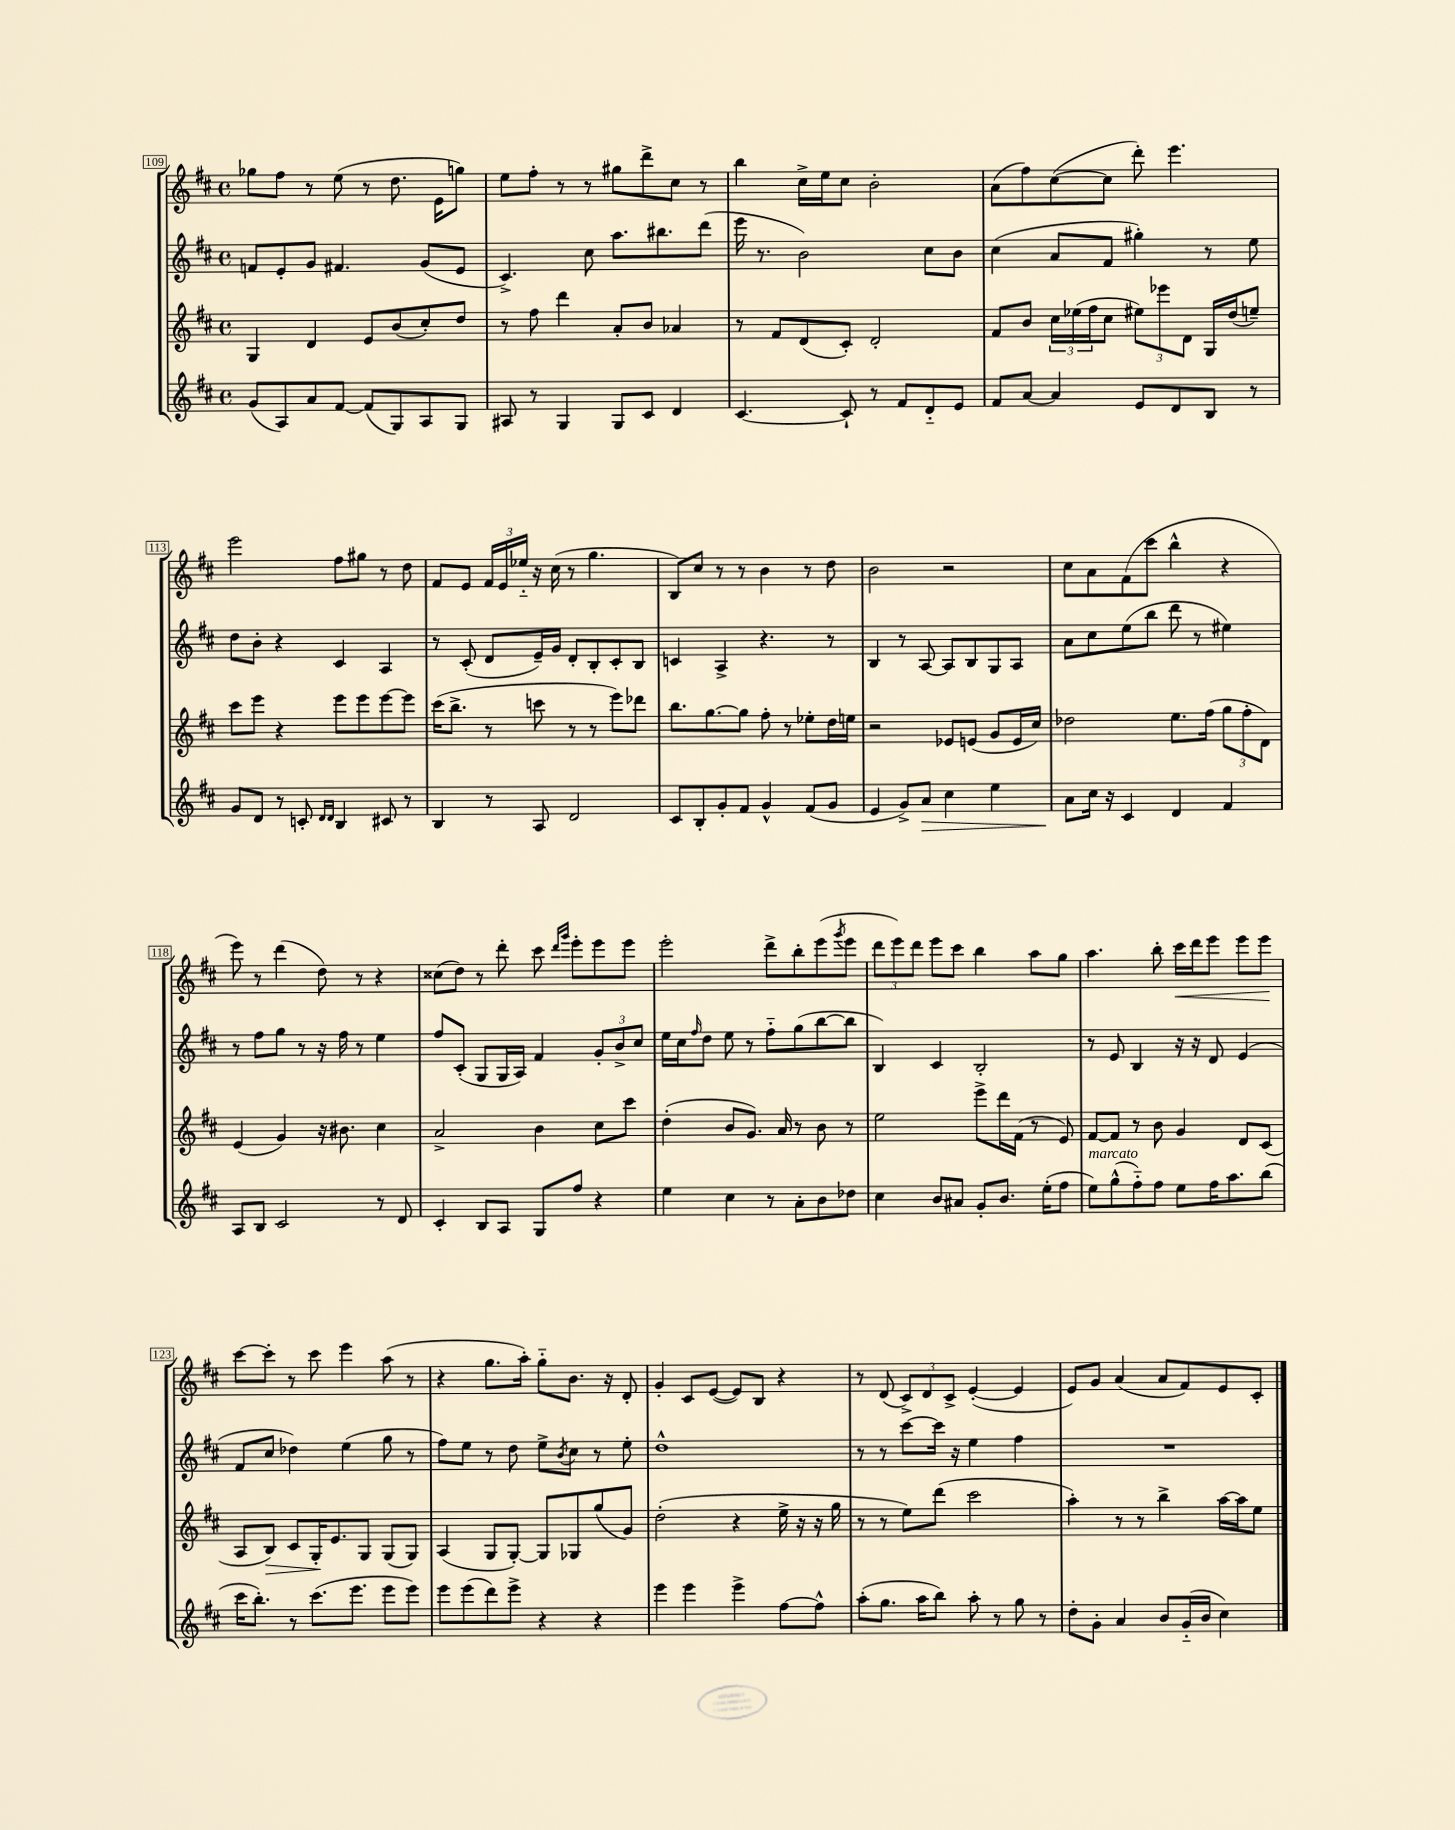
<<
\new StaffGroup <<
\new Staff = "s0" {
    \clef treble \key d \major \defaultTimeSignature \time 4/4
    ges''8 fis''8 r8 e''8( r8 d''8. e'16 g''8) |
    e''8 fis''8-. r8 r8 gis''8 d'''8-> cis''8 r8 |
    b''4 cis''16-> e''16 cis''8 b'2-. |
    a'8( fis''8) cis''8~( cis''8 d'''8-.) e'''4. |
    e'''2 fis''8 gis''8 r8 d''8 |
    fis'8 e'8 \tuplet 3/2 { fis'16 e'16 ees''16-_ } r16 cis''16( r8 g''4. |
    b8) cis''8 r8 r8 b'4 r8 d''8 |
    b'2 r2 |
    cis''8 a'8 fis'8( cis'''8 b''4-^ r4 |
    e'''8) r8 d'''4( d''8) r8 r4 |
    cisis''8( d''8) r8 d'''8-. cis'''8 \grace { d'''16 g'''16 } e'''8-. e'''8 e'''8 |
    e'''2-. d'''8-> b''8-. e'''8( \acciaccatura { g'''8 } e'''8 |
    \tuplet 3/2 { d'''8 e'''8) d'''8 } e'''8 cis'''8 b''4 a''8 g''8 |
    a''4. b''8-. cis'''16\< d'''16 e'''8 e'''8 e'''8\! |
    cis'''8~ cis'''8-. r8 cis'''8 e'''4 a''8( r8 |
    r4 g''8. a''16-.) g''8-_ b'8. r16 d'8-. |
    g'4-. cis'8 e'8~( e'8) b8 r4 |
    r8 d'8( \tuplet 3/2 { cis'8->) d'8 cis'8-> } e'4~-.( e'4 |
    e'8) g'8 a'4( a'8 fis'8) e'8 cis'8-. \bar "|." |
}
\new Staff = "s1" {
    \clef treble \key d \major \defaultTimeSignature \time 4/4
    f'8 e'8-. g'8 fis'4. g'8( e'8 |
    cis'4.->) cis''8 a''8. bis''8. d'''8( |
    e'''16 r8. b'2) cis''8 b'8 |
    cis''4( a'8 fis'8 gis''4-.) r8 e''8 |
    d''8 b'8-. r4 cis'4 a4 |
    r8 cis'8-.( d'8 e'16--) g'16 d'8-. b8-. cis'8-. b8 |
    c'4 a4-> r4. r8 |
    b4 r8 a8~ a8 b8 g8 a8 |
    a'8 cis''8 e''8( b''8 d'''8 r8 eis''4) |
    r8 fis''8 g''8 r8 r16 fis''16 r8 e''4 |
    fis''8 cis'8-.( g8 g16 a16) fis'4 \tuplet 3/2 { g'8-. b'8-> cis''8 } |
    e''16 cis''16 \grace { fis''16 } d''8 e''8 r8 fis''8-_ g''8( b''8~ b''8 |
    b4) cis'4 b2-. |
    r8 e'8 b4 r16 r16 d'8 e'4( |
    fis'8 cis''8 des''4) e''4( g''8 r8 |
    fis''8) e''8 r8 d''8 e''8-> \acciaccatura { b'8 } cis''8 r8 e''8-. |
    d''1-^ |
    r8 r8 cis'''8~ cis'''16 r16 e''4 fis''4 |
    R1 \bar "|." |
}
\new Staff = "s2" {
    \clef treble \key d \major \defaultTimeSignature \time 4/4
    g4 d'4 e'8 b'8( cis''8-.) d''8 |
    r8 fis''8 d'''4 a'8-. b'8 aes'4 |
    r8 fis'8 d'8( cis'8-.) d'2-. |
    fis'8 b'8 \tuplet 3/2 { cis''16 ees''16( fis''16 } cis''8 \tuplet 3/2 { eis''8) ees'''8 d'8 } g16 d''16( e''8--) |
    cis'''8 e'''8 r4 e'''8 e'''8 e'''8~ e'''8 |
    cis'''16( b''8.-> r8 c'''8 r8 r8 e'''8) des'''8 |
    b''8. g''8.~ g''8 fis''8-. r8 ees''8-. d''16 e''16 |
    r2 ees'8 e'8( g'8 e'16 cis''16) |
    des''2 e''8. fis''16( \tuplet 3/2 { g''8 fis''8-. d'8) } |
    e'4( g'4) r16 bis'8. cis''4 |
    a'2-> b'4 cis''8 cis'''8 |
    d''4-.( b'8 g'8.) a'16 r8 b'8 r8 |
    e''2 e'''8-> d'''16 fis'16( r8 e'8) |
    fis'8~ fis'8 r8 b'8 g'4 d'8 cis'8( |
    a8 b8\>) cis'8 g16-.\! e'8. g8 g8( g8) |
    a4( g8 g8~-.) g8 ges8 g''8( g'8) |
    d''2-.( r4 e''16-> r16 r16 g''16 |
    r8 r8 e''8) d'''8( cis'''2 |
    a''4-.) r8 r8 b''4-> a''16~ a''16 e''8 \bar "|." |
}
\new Staff = "s3" {
    \clef treble \key d \major \defaultTimeSignature \time 4/4
    g'8( a8) a'8 fis'8~ fis'8( g8) a8 g8 |
    ais8 r8 g4 g8 cis'8 d'4 |
    cis'4.~ cis'8-! r8 fis'8 d'8-_ e'8 |
    fis'8 a'8~ a'4 e'8 d'8 b8 r8 |
    g'8 d'8 r8 c'8-. \grace { d'16 d'16 } b4 cis'8 r8 |
    b4 r8 a8 d'2 |
    cis'8 b8-. g'8-. fis'8 g'4-^ fis'8( g'8 |
    e'4 g'8->) a'8\> cis''4 e''4 |
    a'8\! cis''16 r16 cis'4 d'4 fis'4 |
    a8 b8 cis'2 r8 d'8 |
    cis'4-. b8 a8 g8 fis''8 r4 |
    e''4 cis''4 r8 a'8-. b'8 des''8 |
    cis''4 b'8 ais'8 g'8-. b'8. e''16-.( fis''8 |
    e''8^\markup { \italic "marcato" }) g''8-^( fis''8-_) fis''8 e''8 fis''16 a''8. b''8( |
    cis'''16 b''8.-.) r8 cis'''8.( e'''8. e'''8 e'''8) |
    e'''8 e'''8( d'''8) e'''8-> r4 r4 |
    e'''4 e'''4 e'''4-> fis''8~ fis''8-^ |
    a''8-.( g''8. a''16 b''8) a''8-. r8 g''8 r8 |
    d''8-. g'8-. a'4 b'8 g'16-_( b'16 cis''4) \bar "|." |
}
>>
>>
\layout { \context { \Score currentBarNumber = #109 \override BarNumber.stencil = #(make-stencil-boxer 0.1 0.3 ly:text-interface::print) } }
